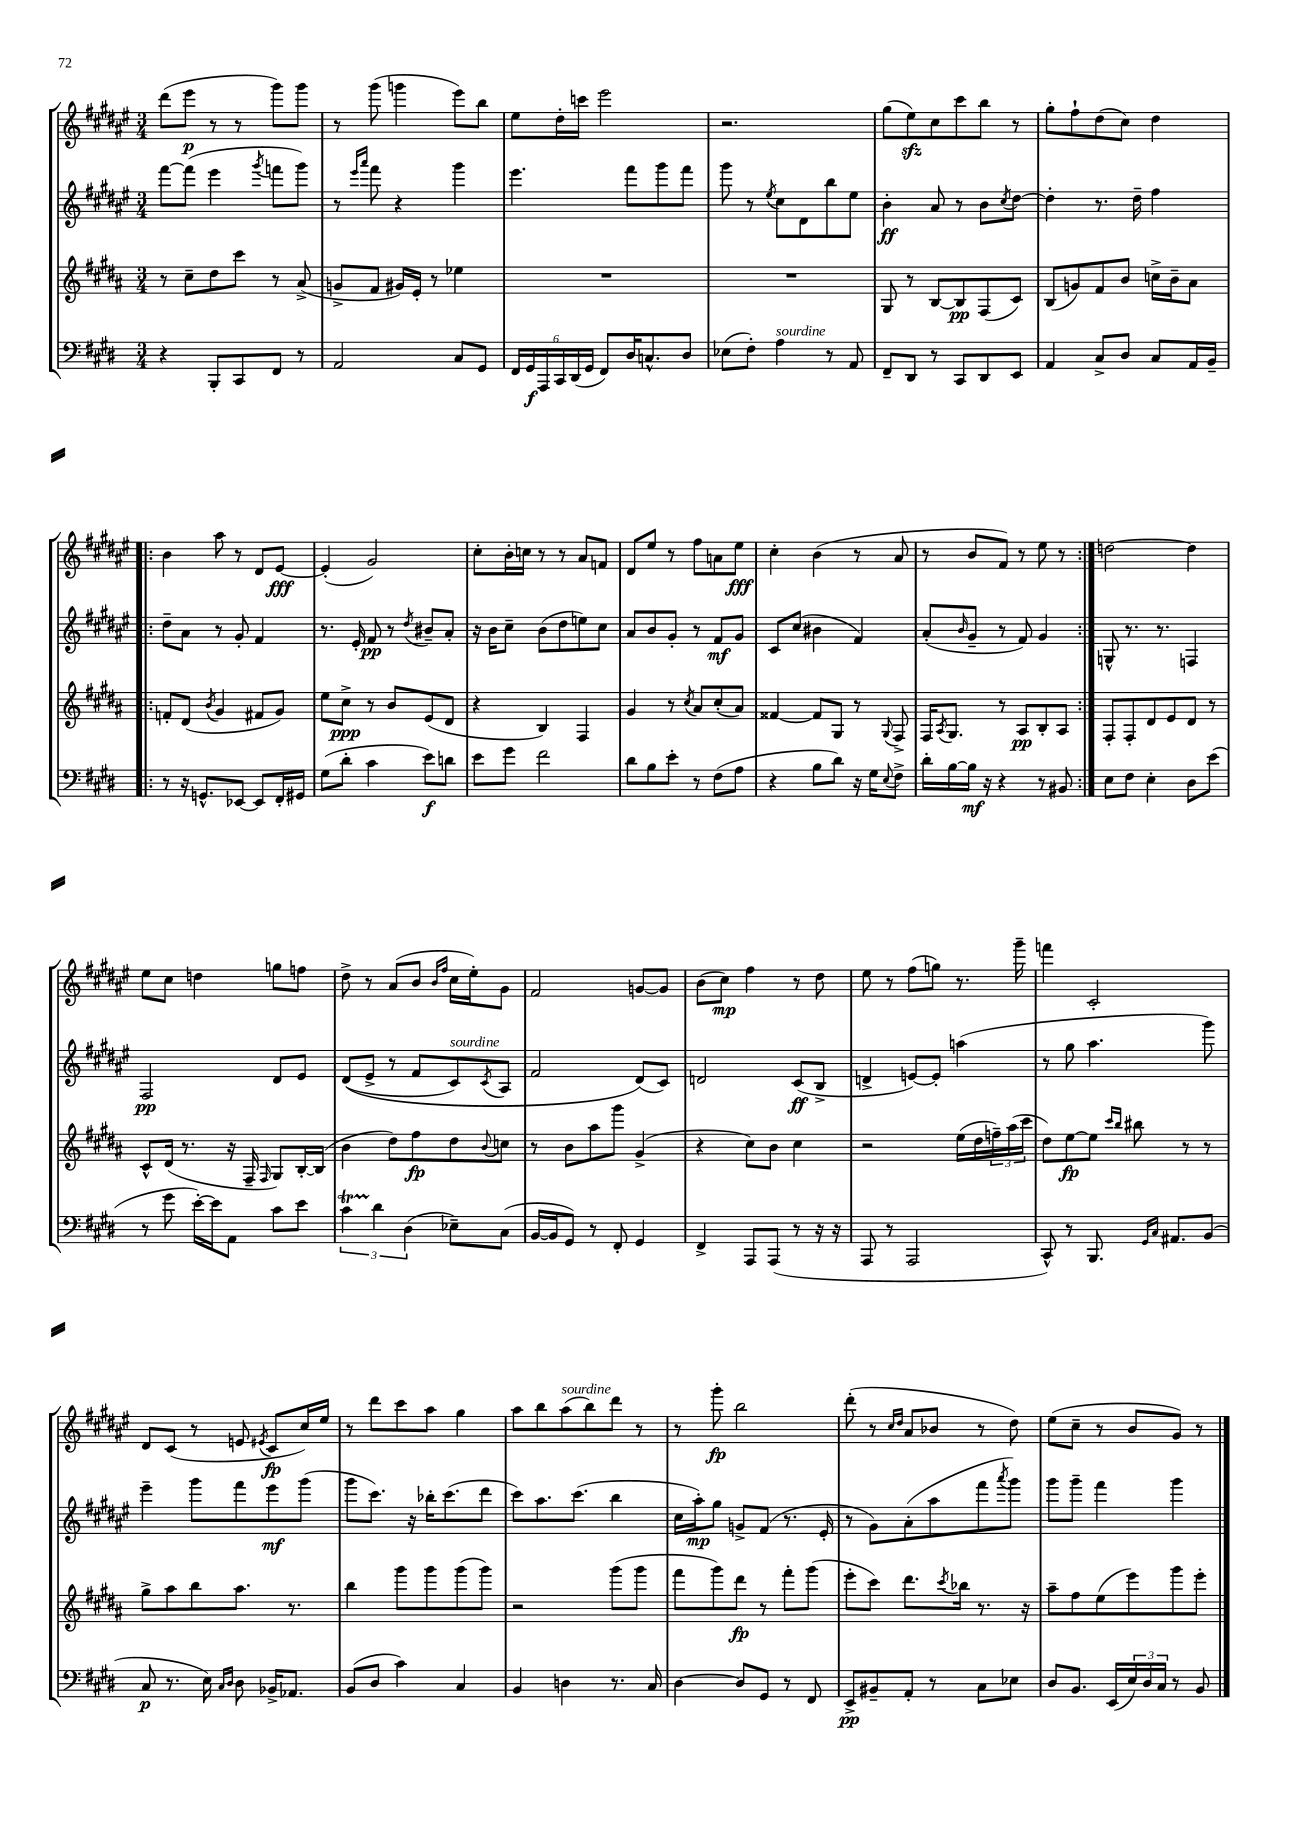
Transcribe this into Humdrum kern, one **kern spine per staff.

**kern	**kern	**kern	**kern
*staff4	*staff3	*staff2	*staff1
*clefF4	*clefG2	*clefG2	*clefG2
*k[f#c#g#d#]	*k[f#c#g#d#a#]	*k[f#c#g#d#a#e#]	*k[f#c#g#d#a#e#]
*M3/4	*M3/4	*M3/4	*M3/4
4r	8r	[8fff#\L	(8ddd#\L
.	8cc#~\L	(8fff#\]J	8eee#\J
8BBB'/L	8dd#\	4eee#\	8r
8CC#/	8ccc#\J	.	8r
.	.	8qggg#/	.
8FF#/J	8r	8fff\L	8ggg#\L)
8r	(8a#^/	8ggg#\J)	8ggg#\J
=	=	=	=
2AA/	8g^/L	8r	8r
.	.	16qqeee#/LL	.
.	.	16qqaaa#/JJ	.
.	8f#/J	8fff#\	(8ggg#\
.	16g#/LL)	4r	4ggg\
.	16e'/JJ	.	.
.	8r	.	.
8C#/L	4ee-\	4ggg#\	8eee#\L)
8GG#/J	.	.	8bb\J
=	=	=	=
24FF#/LL	2.r	4.eee#\	8ee#\L
24GG#/	.	.	.
24AAA/	.	.	.
24CC#/	.	.	16dd#'\L
(24DD#/	.	.	.
.	.	.	16ccc\JJ
24GG#/JJ	.	.	.
8FF#/L)	.	.	2eee#\
16D#/K	.	8fff#\L	.
8.C^^/	.	.	.
.	.	8ggg#\	.
8D#/J	.	8fff#\J	.
=	=	=	=
(8E-\L	2.r	8ggg#\	2.r
8F#'\J)	.	8r	.
.	.	8qee#/	.
4A\	.	8cc#\L	.
.	.	8d#\	.
8r	.	8bb\	.
8AA/	.	8ee#\J	.
=	=	=	=
8FF#~/L	8G#/	4b'\	(8gg#\L
8DD#/J	8r	.	8ee#\)
8r	[8B/L	8a#/	8cc#\
8CC#/L	8B/]	8r	8ccc#\
8DD#/	(8F#/	8b\L	8bb\J
.	.	8qcc#/	.
8EE/J	8c#/J)	[8dd#\J	8r
=	=	=	=
4AA/	(8B/L	4dd#'\]	8gg#'\L
.	8g/)	.	8ff#`\
8C#^/L	8f#/	8.r	(8dd#\
8D#/J	8b/J	.	8cc#\J)
.	.	16dd#~\	.
8C#/L	16cc^\LL	4ff#\	4dd#\
.	16b~\J	.	.
16AA/L	8a#\J	.	.
16BB~/JJ	.	.	.
=!|:	=!|:	=!|:	=!|:
8r	8f'/L	8dd#~\L	4b\
16r	(8d#/J	8a#\J	.
8.GG^^/L	.	.	.
.	8qb/	.	.
.	4g#/	8r	8aa#\
[8EE-/J	.	8g#'/	8r
8EE-/]L	8f#/L	4f#/	8d#/L
16FF#'/L	8g#/J)	.	[8e#/J
16GG#/JJ	.	.	.
=	=	=	=
(8G#\L	8ee\L	8.r	(4e#'/]
8d#'\J	8cc#^\J	.	.
.	.	16e#'/	.
4c#\	8r	8f#/	2g#/)
.	8b/L	8r	.
.	.	8qdd#/	.
8e\L)	(8e/	8b#~/L	.
8d\J	8d#/J	8a#'/J	.
=	=	=	=
8e\L	4r	16r	8cc#'\L
.	.	16b\LK	.
8g#\J	.	8cc#~\J	16b'\L
.	.	.	16cc\JJ
2f#\	4B/)	(8b\L	8r
.	.	8dd#\	8r
.	4F#/	8ee\)	8a#/L
.	.	8cc#\J	8f/J
=	=	=	=
8d#\L	4g#/	8a#/L	8d#/L
8B\	.	8b/	8ee#/J
8e'\J	8r	8g#'/J	8r
.	8qcc#/	.	.
8r	8a#/L	8r	8ff#\L
(8F#\L	(8cc#'/	8f#/L	8a\
8A\J	8a#/J)	8g#/J	8ee#\J
=	=	=	=
4r	[4f##/	8c#/L	4cc#'\
.	.	(8cc#/J	.
8B\L	8f##/]L	4b#\	(4b\
8d#\J)	8G#/J	.	.
16r	8r	4f#/)	8r
16G#\LK	.	.	.
8qqE/	8qqG#/	.	.
8F#^\J	8F#^/	.	8a#/
=	=	=	=
16d#'\LL	16F#/LK	(8a#'/L	8r
.	8qA#/	.	.
[16B\	8.G#/J	.	.
.	.	16qqb/	.
16B\]JJ	.	8g#~/J	8b/L
16r	.	.	.
4r	8r	8r	8f#/J)
.	8A#/L	8f#/)	8r
8r	8B'/	4g#/	8ee#\
8BB#/	8A#/J	.	8r
=:|!	=:|!	=:|!	=:|!
8E\L	8F#'/L	8G^^/	[2dd\
8F#\J	8F#'/	8.r	.
4E'\	8d#/	.	.
.	.	8.r	.
.	8e/	.	.
8D#\L	8d#/J	4F/	4dd\]
(8e\J	8r	.	.
=	=	=	=
8r	8c#^^/L	2F#/	8ee#\L
8g#\	(16d#/Jk	.	8cc#\J
.	8.r	.	.
[16e'\LL)	.	.	4dd\
16e\]J	.	.	.
8AA\J	16r	.	.
.	16F#~/	.	.
.	16qqF#/	.	.
8c#\L	8G#/L)	8d#/L	8gg\L
8e\J	[16B'/L	8e#/J	8ff\J
.	(16B/]JJ	.	.
=	=	=	=
6c#\	4b\	&((8d#/L	8dd#^\
.	.	8e#^/J	8r
6d#\	.	.	.
.	8dd#\L)	8r	(8a#/L
(6D#\	.	.	.
.	8ff#\	8f#/L	8b/J
.	.	.	16qqb/LL
.	.	.	16qqff#/JJ
8E-~\L)	8dd#\	8c#/)	16cc#\LL
.	.	.	16ee#'\J)
.	8qqb/	8qc#/	.
(8C#\J	8cc\J	8A#/J	8g#\J
=	=	=	=
[16BB/LL	8r	2f#/	2f#/
16BB/]J	.	.	.
8GG#/J)	8b\L	.	.
8r	8aa#\	.	.
8FF#'/	8ggg#\J	.	.
4GG#/	(4g#^/	(8d#/L&)	[8g/L
.	.	8c#/J)	8g/]J
=	=	=	=
4FF#^/	4r	2d/	(8b\L
.	.	.	8cc#\J)
8AAA/L	8cc#\L)	.	4ff#\
(8AAA/J	8b\J	.	.
8r	4cc#\	(8c#/L	8r
16r	.	8B^/J	8dd#\
16r	.	.	.
=	=	=	=
8AAA/	2r	4d^/	8ee#\
8r	.	.	8r
2AAA/	.	[8e/L)	(8ff#\L
.	.	8e'/]J	8gg\J)
.	(16ee\LL	(4aa\	8.r
.	16dd#\	.	.
.	24ff~\)	.	.
.	(24aa#\	.	.
.	.	.	16ggg#~\
.	24ccc#\JJ	.	.
=	=	=	=
8CC#^^/)	8dd#\L)	8r	4fff\
8r	[8ee\	8gg#\	.
8.BBB/	8ee\]J	4.aa#\	2c#'/
.	16qqccc#/LL	.	.
.	16qqbb/JJ	.	.
.	8bb#\	.	.
16qqGG#/LL	.	.	.
16qqC#/JJ	.	.	.
8.AA#/L	.	.	.
.	8r	.	.
(8BB/J	8r	8ggg#\)	.
=	=	=	=
8C#/	8gg#^\L	4eee#~\	8d#/L
8.r	8aa#\	.	(8c#/J
.	8bb\	8ggg#\L	8r
16E\)	.	.	.
16qqC#/LL	.	.	.
16qqD#/JJ	.	.	.
8D#\	8.aa#\J	8fff#\	8e/
.	.	.	8qe#/
16BB-^/LK	.	8eee#\	8c#/L
8.AA-/J	8.r	.	.
.	.	(8ggg#\J	16cc#/L)
.	.	.	16ee#/JJ
=	=	=	=
(8BB/L	4bb\	8ggg#\L	8r
8D#/J	.	8.ccc#\J)	8ddd#\L
4c#\)	8ggg#\L	.	8ccc#\
.	.	16r	.
.	8ggg#\	16bb-'\LK	8aa#\J
.	.	(8.ccc#\	.
4C#/	(8ggg#\	.	4gg#\
.	8ggg#\J)	8ddd#\J	.
=	=	=	=
4BB/	2r	8ccc#\L)	8aa#\L
.	.	8.aa#\	8bb\
4D\	.	.	(8aa#\
.	.	(8.ccc#\J	.
.	.	.	8bb\)
8.r	(8ggg#\L	4bb\	8ddd#\J
.	8ggg#\J	.	8r
16C#/	.	.	.
=	=	=	=
[4D#\	8fff#\L	16cc#\LL	8r
.	.	16aa#'\J)	.
.	8ggg#\)	8gg#\J	8ggg#'\
8D#/]L	8ddd#\J	8g^/L	2bb\
8GG#/J	8r	(8f#/J	.
8r	8fff#'\L	8.r	.
8FF#/	(8ggg#\J	.	.
.	.	16e#'/	.
=	=	=	=
8EE^/L	8eee'\L	8r	(8ddd#'\
8BB#~/	8ccc#\J)	8g#\L)	8r
.	.	.	16qqcc#/LL
.	.	.	16qqdd#/JJ
8AA'/J	8.ddd#\L	(8a#'\	8a#/L
8r	.	8aa#\	8b-/J
.	8qccc#/	.	.
.	16bb-\Jk	.	.
8C#\L	8.r	8fff#\	8r
.	.	8qaaa#/	.
8E-\J	.	8ggg#\J)	8dd#\)
.	16r	.	.
=	=	=	=
8D#/L	8aa#~\L	8ggg#\L	(8ee#\L
8.BB/J	8ff#\	8ggg#~\J	8cc#~\J
.	(8ee\	4fff#\	8r
(16EE/LL	.	.	.
24E/)	8eee\)	.	8b/L
24D#/	.	.	.
24C#/JJ	.	.	.
8r	8ggg#\	4ggg#\	8g#/J)
8BB/	8eee'\J	.	8r
==	==	==	==
*-	*-	*-	*-
